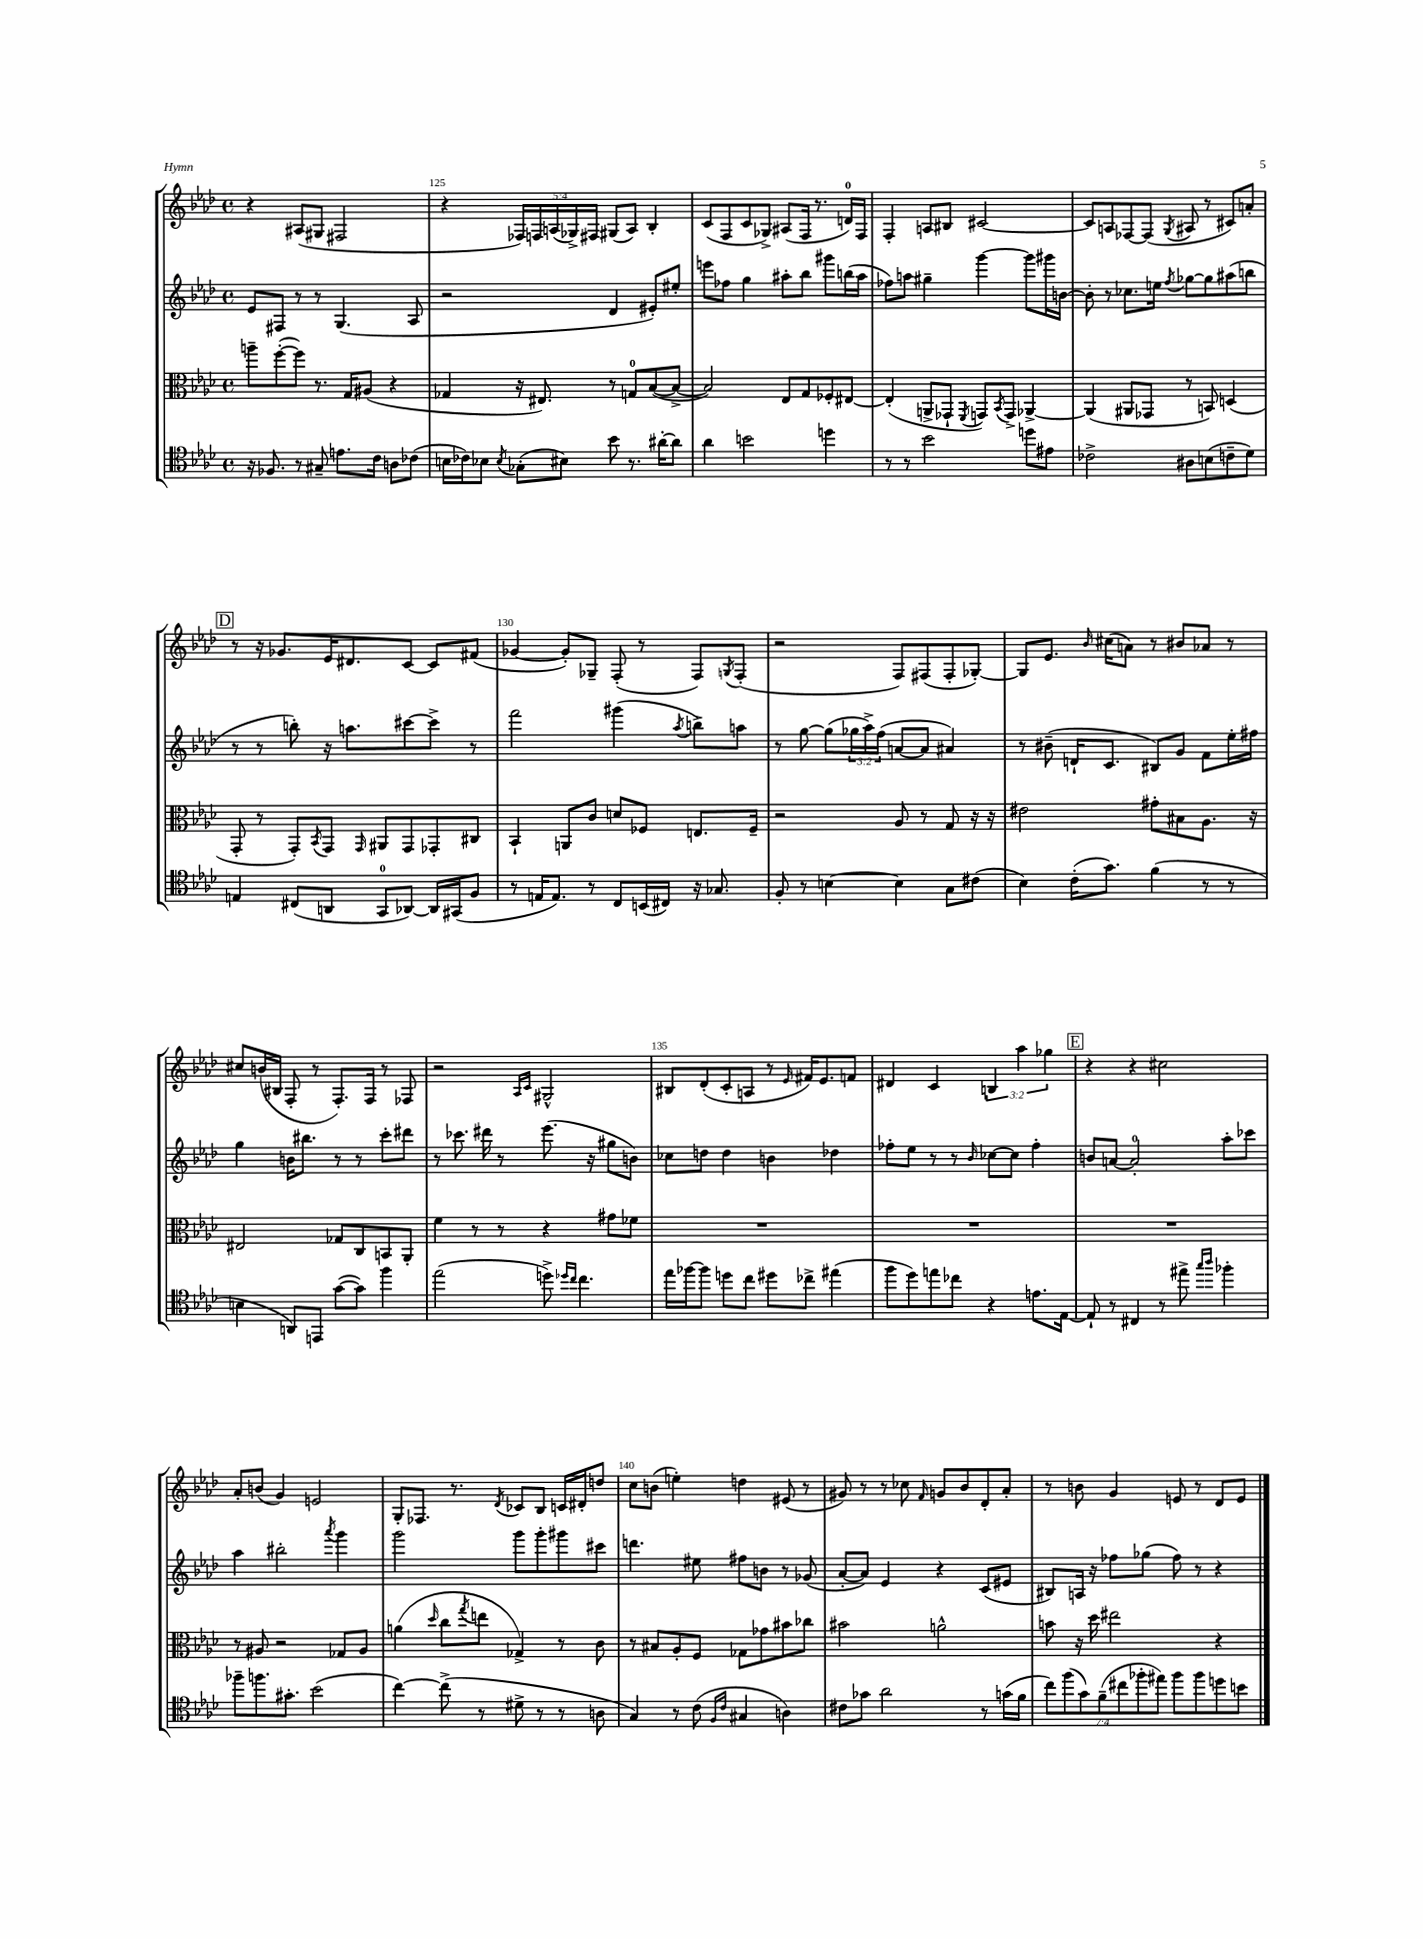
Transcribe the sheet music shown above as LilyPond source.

<<
\new StaffGroup <<
\new Staff = "s0" {
    \clef treble \key aes \major \defaultTimeSignature \time 4/4 \override Staff.TupletNumber.text = #tuplet-number::calc-fraction-text
    r4 ais8( gis8 fis2 |
    r4 \tuplet 5/4 { fes16) f16 a16( ges16->) fis16 } gis8( a8) bes4-. |
    c'8( f8 c'8 ges8->) ais8( f16 r8. d'16-0) f16 |
    f4-. a8 bis8 cis'2~ |
    cis'8 a8 fes8~ fes8( \acciaccatura { g8 } ais8 r8 cis'8) a'8-. |
    \mark \markup { \box "D" } r8 r16 ges'8. ees'16 dis'8. c'8~ c'8 fis'8( |
    ges'4~ ges'8-.) ges8-- f8-.( r8 f8) \acciaccatura { g8 } f8-.( |
    r2 f8) fis8( fis8-. ges8~-.) |
    ges8 ees'8. \grace { bes'16 } cis''16( a'8) r8 bis'8 aes'8 r8 |
    cis''8 b'16( bis16 f8-. r8 f8.-.) f16 r8 fes8 |
    r2 \grace { aes16 c'16 } gis2-^ |
    bis8 des'8-.( c'8-. a8 r8 \grace { ees'16 } fis'16) ees'8. f'8 |
    dis'4 c'4 \tuplet 3/2 { b4 aes''4 ges''4 } |
    \mark \markup { \box "E" } r4 r4 cis''2 |
    aes'8-. b'8( g'4) e'2 |
    g8-. fes8. r8. \acciaccatura { des'8 } ces'8 bes8 c'16 dis'16-. d''8 |
    c''8 b'8( e''4-.) d''4 eis'8( r8 |
    gis'8) r8 r8 ces''8 \grace { f'16 } g'8 bes'8 des'8-. aes'8-. |
    r8 b'8 g'4 e'8 r8 des'8 e'8 \bar "|." |
}
\new Staff = "s1" {
    \clef treble \key aes \major \defaultTimeSignature \time 4/4 \override Staff.TupletNumber.text = #tuplet-number::calc-fraction-text
    ees'8 fis8 r8 r8 g4.( aes8 |
    r2 des'4 eis'8-.) eis''8-. |
    e'''8 fes''8 g''4 ais''8-. bes''8 gis'''8 b''16( ais''16 |
    fes''8) a''8 gis''4-- g'''4~ g'''8 gis'''16 b'16~ |
    b'8-. r8 ces''8. e''16 \acciaccatura { f''8 } ges''8~ ges''8 ais''8( b''8 |
    \mark \markup { \box "D" } r8 r8 b''8-.) r16 a''8. cis'''8~ cis'''8-> r8 |
    f'''2 gis'''4( \acciaccatura { aes''8 } b''8->) a''8 |
    r8 g''8~ g''8( \tuplet 3/2 { ges''16 aes''16->) f''16( } a'8~ a'8 ais'4) |
    r8 bis'8--( d'16-! c'8. bis8) g'8 f'8 ees''16-. fis''16 |
    g''4 b'16 bis''8. r8 r8 c'''8-. dis'''8 |
    r8 ces'''8. dis'''16 r8 ees'''8.( r16 gis''8 b'8) |
    ces''8 d''8 d''4 b'4 des''4 |
    fes''8-. ees''8 r8 r8 \grace { bes'16 } ces''8~ ces''8 fes''4-. |
    \mark \markup { \box "E" } b'8 a'8~ a'2-0-. aes''8-. ces'''8 |
    aes''4 bis''2-. \acciaccatura { aes'''8 } g'''4 |
    g'''2 g'''8 g'''8-. gis'''8 cis'''8 |
    d'''4. eis''8 fis''8 b'8 r8 ges'8( |
    aes'8~-. aes'8) ees'4 r4 c'8( eis'8 |
    bis8) a16 r16 fes''8 ges''8( fes''8) r8 r4 \bar "|." |
}
\new Staff = "s2" {
    \clef alto \key aes \major \defaultTimeSignature \time 4/4
    a''8-- f''8~-.( f''8) r8. g16 ais8( r4 |
    ges4 r16 eis8.) r8 g8-0 bes8~( bes8~-> |
    bes2) ees8 g8 fes8-. eis8~ |
    eis4-.( a,8-> ges,8-! \acciaccatura { f,8 } g,8) \acciaccatura { bes,8 } g,8-> aes,4~-> |
    aes,4( ais,8 ges,8 r8 b,8) d4( |
    \mark \markup { \box "D" } g,8-. r8 g,8-.) \acciaccatura { bes,8 } g,8 \grace { g,16 } ais,8 g,8 ges,8-. cis8 |
    bes,4-! a,8 c'8 d'8 fes8 e8. fes16-- |
    r2 aes8 r8 g8 r16 r16 |
    eis'2 gis'8-. bis8 aes8. r16 |
    eis2 ges8 c8 b,8 aes,8-. |
    f'4 r8 r8 r4 gis'8 fes'8 |
    R1 |
    R1 |
    \mark \markup { \box "E" } R1 |
    r8 ais8 r2 ges8 ais8 |
    a'4( \grace { des''16 } c''8 \acciaccatura { g''8 } e''8 ges4->) r8 c'8 |
    r8 bis8 aes8-. f8 ges8 ges'8 bis'8 ces''8 |
    bis'2 a'2-^ |
    b'8 r16 des''16 eis''2 r4 \bar "|." |
}
\new Staff = "s3" {
    \clef tenor \key aes \major \defaultTimeSignature \time 4/4 \override Staff.TupletNumber.text = #tuplet-number::calc-fraction-text
    r16 fes8. r8 gis8-- e'8. c'16 a8 ces'8( |
    b16 ces'16) bes8 \acciaccatura { bes8 } ges8-.( bis8) bes'8 r8. ais'16~-. ais'8 |
    aes'4 b'2 d''4 |
    r8 r8 bes'2 d''8 eis'8 |
    ces'2-> ais8 b8( c'8-- des'8) |
    \mark \markup { \box "D" } e4 cis8( a,8 g,8-0 aes,8~) aes,16 gis,16( f8 |
    r8 e16 e8.) r8 c8 b,16( cis16) r16 ges8. |
    f8-. r8 b4~ b4 g8 cis'8( |
    bes4) c'16-.( g'8.) f'4( r8 r8 |
    b4 a,8) e,8 g'8~( g'8) f''4 |
    ees''2( d''8->) \grace { des''16 c''16 } c''4. |
    ees''16 fes''16~ fes''8 d''8 c''8 dis''8 ces''8-> eis''4( |
    f''8 des''8) e''8 ces''8 r4 e'8. ees16~ |
    \mark \markup { \box "E" } ees8-! r8 cis4 r8 eis''8-> \grace { g''16 aes''16 } fes''4-. |
    fes''8-- f''8. gis'8.-. bes'2( |
    c''4~) c''8->( r8 dis'8-> r8 r8 a8 |
    g4) r8 c'8( \grace { f16 c'16 } gis4 a4) |
    cis'8 ges'8 aes'2 r8 g'16( f'16 |
    \tuplet 7/4 { c''8) f''8( g'8) f'8--( cis''8 fes''8-. eis''8) } fes''8 fes''8 d''8 b'8 \bar "|." |
}
>>
>>
\layout { \context { \Score currentBarNumber = #124 \override BarNumber.break-visibility = ##(#f #t #t) barNumberVisibility = #(every-nth-bar-number-visible 5) } }
